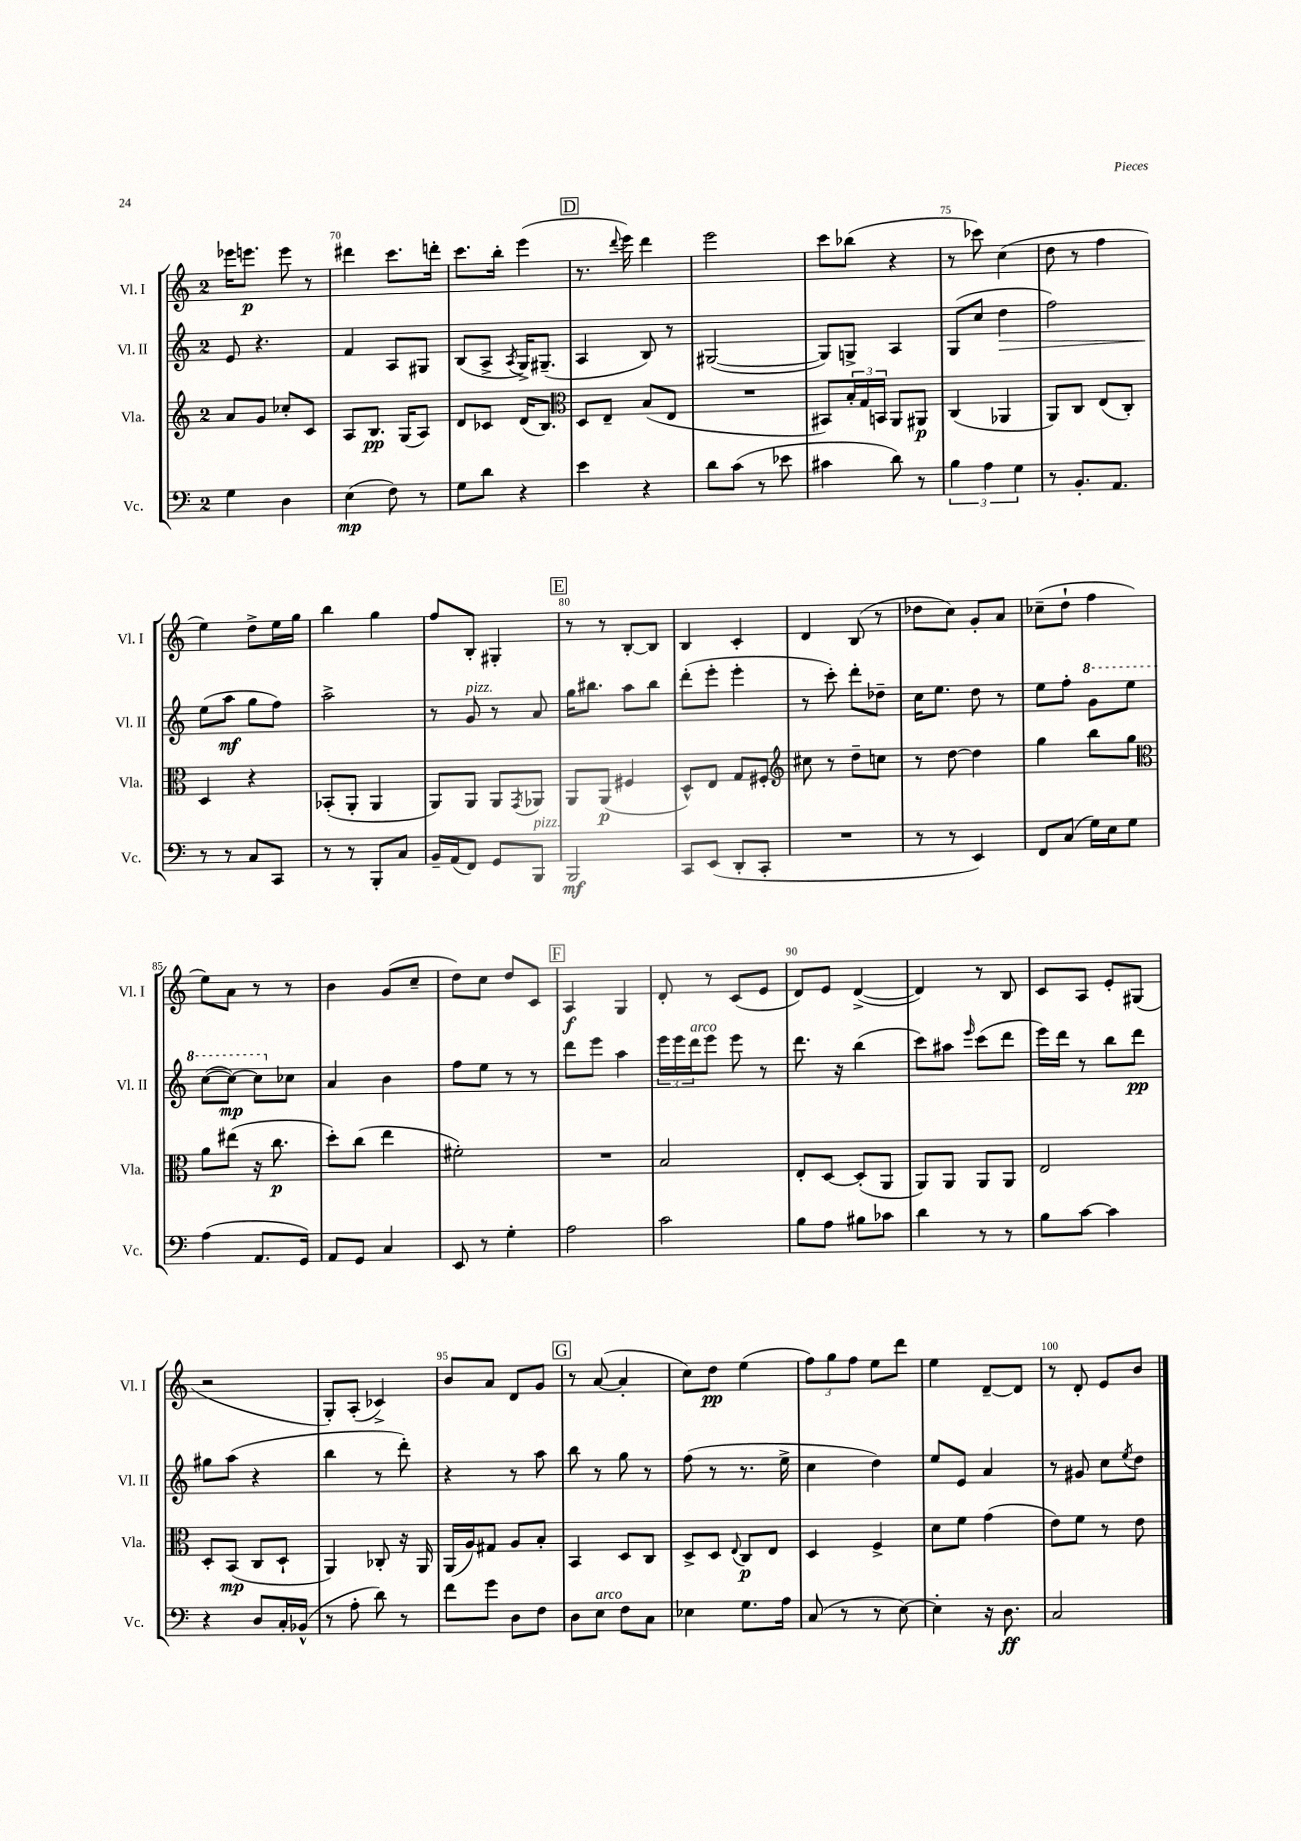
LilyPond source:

<<
\new StaffGroup <<
\new Staff = "s0" \with { instrumentName = "Vl. I" shortInstrumentName = "Vl. I" } {
    \clef treble \key c \major \once \override Staff.TimeSignature.style = #'single-digit \time 2/4
    ees'''16 e'''8.\p e'''8 r8 |
    dis'''4 c'''8. d'''16-. |
    c'''8. b''16-. e'''4( |
    \mark \markup { \box "D" } r8. \appoggiatura { d'''8 } e'''16) d'''4 |
    e'''2 |
    c'''8 bes''8( r4 |
    r8 ces'''8) c''4( |
    d''8 r8 f''4 |
    e''4) d''8-> e''16 g''16 |
    b''4 g''4 |
    f''8 b8-. gis4-. |
    \mark \markup { \box "E" } r8 r8 b8~-. b8 |
    b4 c'4-. |
    d'4 b8( r8 |
    des''8 c''8) g'8-. a'8 |
    ces''8--( d''8-! f''4 |
    e''8) a'8 r8 r8 |
    b'4 g'8( c''8-- |
    d''8) c''8 d''8 c'8 |
    \mark \markup { \box "F" } a4\f g4 |
    d'8-. r8 c'8( e'8 |
    d'8) e'8 d'4~->( |
    d'4) r8 b8 |
    c'8 a8 e'8-. gis8( |
    r2 |
    g8-.) a8-.( ces'4->) |
    b'8 a'8 d'8 g'8 |
    \mark \markup { \box "G" } r8 a'8~( a'4-. |
    c''8) d''8\pp e''4( |
    \tuplet 3/2 { f''8) g''8 f''8 } e''8 d'''8 |
    e''4 d'8~-- d'8 |
    r8 d'8-. e'8 b'8 \bar "|." |
}
\new Staff = "s1" \with { instrumentName = "Vl. II" shortInstrumentName = "Vl. II" } {
    \clef treble \key c \major \once \override Staff.TimeSignature.style = #'single-digit \time 2/4
    e'8 r4. |
    f'4 a8 gis8 |
    b8( a8-> \acciaccatura { a8 } g16->) gis8.--( |
    \mark \markup { \box "D" } a4 b8) r8 |
    gis2~( |
    gis8) g8-> a4 |
    g8( c''8 d''4\> |
    f''2) |
    e''8\!( a''8\mf g''8 f''8) |
    a''2-> |
    r8 g'8^\markup { \italic "pizz." } r8 a'8 |
    \mark \markup { \box "E" } g''16 bis''8. a''8 bis''8 |
    d'''8-.( e'''8-. e'''4-. |
    r8 c'''8-.) d'''8-. des''8-- |
    c''16 e''8. d''8 r8 |
    e''8 f''8-. \ottava #1 g''8 e'''8 |
    c'''8~( c'''8~\mp) c'''8 \ottava #0 ces''8 |
    a'4 b'4 |
    f''8 e''8 r8 r8 |
    \mark \markup { \box "F" } d'''8 e'''8 a''4 |
    \tuplet 3/2 { e'''16 e'''16 d'''16^\markup { \italic "arco" } } e'''8 e'''8 r8 |
    d'''8. r16 b''4( |
    c'''8) ais''8 \grace { e'''16 } c'''8( d'''8 |
    e'''16) d'''16 r8 b''8 d'''8\pp |
    gis''8 a''8( r4 |
    b''4 r8 d'''8-.) |
    r4 r8 a''8 |
    \mark \markup { \box "G" } b''8 r8 g''8 r8 |
    f''8( r8 r8. e''16-> |
    c''4 d''4) |
    e''8 e'8 a'4 |
    r8 gis'8 c''8 \acciaccatura { e''8 } d''8 \bar "|." |
}
\new Staff = "s2" \with { instrumentName = "Vla." shortInstrumentName = "Vla." } {
    \clef treble \key c \major \once \override Staff.TimeSignature.style = #'single-digit \time 2/4
    a'8 g'8 ces''8-. c'8 |
    a8 b8.\pp g16( a8) |
    d'8 ces'8 d'16( b8.) |
    \mark \markup { \box "D" } \clef alto d8 e8-- b8( e8 |
    R2 |
    bis,8) \tuplet 3/2 { b16-. g16 b,16 } a,8 ais,8\p |
    c4( aes,4 |
    a,8) c8 e8( c8-.) |
    d4 r4 |
    bes,8-.( a,8-. a,4 |
    a,8) a,8 a,8 \acciaccatura { g,8 } aes,8 |
    \mark \markup { \box "E" } a,8 a,8\p( fis4 |
    d8-^) e8 g8 fis8-. |
    \clef treble cis''8 r8 d''8-- c''8 |
    r8 d''8~ d''4 |
    g''4 b''8 g''8 |
    \clef alto a'8 eis''8( r16 c''8.\p |
    d''8-.) c''8( e''4 |
    fis'2-.) |
    \mark \markup { \box "F" } R2 |
    b2 |
    e8-. d8~ d8-.( a,8 |
    a,8) a,8 a,8 a,8 |
    e2 |
    d8-. b,8\mp( c8 d8-! |
    a,4) ces8-. r16 a,16 |
    a,16( a16) gis8 a8 b8-. |
    \mark \markup { \box "G" } b,4 d8 c8 |
    d8-> d8 \appoggiatura { e8 } c8\p e8 |
    d4 f4-> |
    d'8 f'8 g'4( |
    e'8) f'8 r8 e'8 \bar "|." |
}
\new Staff = "s3" \with { instrumentName = "Vc." shortInstrumentName = "Vc." } {
    \clef bass \key c \major \once \override Staff.TimeSignature.style = #'single-digit \time 2/4
    g4 d4 |
    e4\mp( f8) r8 |
    g8 d'8 r4 |
    \mark \markup { \box "D" } e'4 r4 |
    d'8 c'8( r8 ees'8 |
    cis'4 d'8) r8 |
    \tuplet 3/2 { b4 a4 g4 } |
    r8 b,8.-. a,8. |
    r8 r8 c8 c,8 |
    r8 r8 b,,8-. c8 |
    b,16-- a,16( f,8) g,8 b,,8^\markup { \italic "pizz." } |
    \mark \markup { \box "E" } b,,2\mf |
    c,8 e,8( d,8-. c,8-. |
    R2 |
    r8 r8 e,4) |
    f,8 c8( g16) e16 g8 |
    a4( a,8. g,16) |
    a,8 g,8 c4 |
    e,8 r8 g4-. |
    \mark \markup { \box "F" } a2 |
    c'2 |
    b8 a8 bis8 ces'8 |
    d'4 r8 r8 |
    b8 c'8~ c'4 |
    r4 d8 c16-. bes,16-^( |
    r8 a8-. d'8) r8 |
    f'8 g'8 d8 f8 |
    \mark \markup { \box "G" } d8 e8^\markup { \italic "arco" } f8 c8 |
    ees4 g8. a16 |
    c8( r8 r8 e8~) |
    e4-. r16 d8.\ff |
    c2 \bar "|." |
}
>>
>>
\layout { \context { \Score currentBarNumber = #69 \override BarNumber.break-visibility = ##(#f #t #t) barNumberVisibility = #(every-nth-bar-number-visible 5) } }
